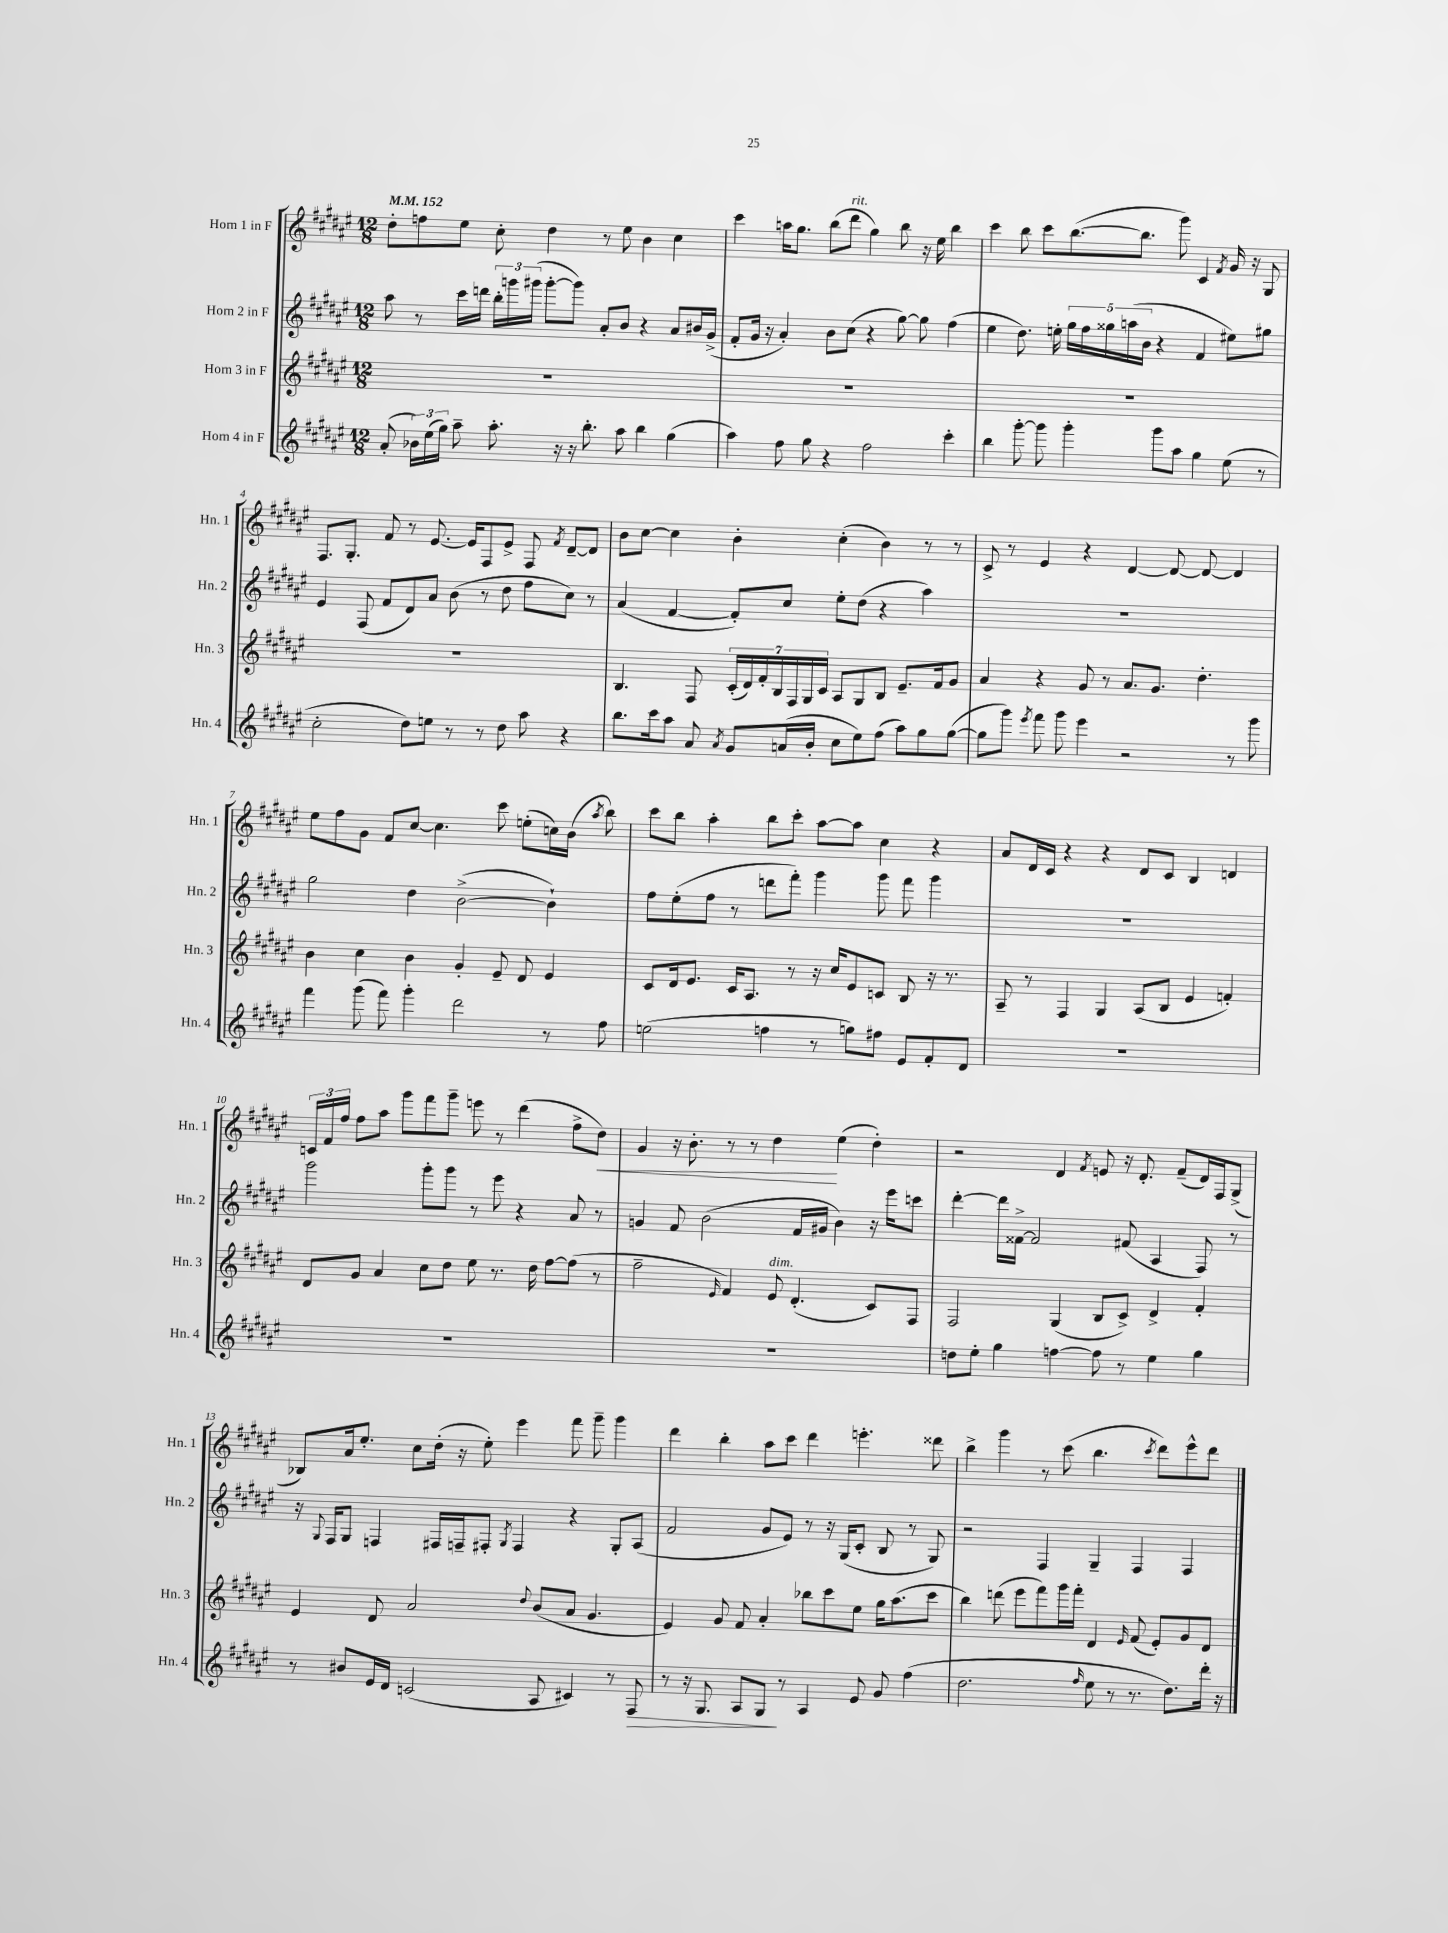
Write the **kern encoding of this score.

**kern	**dynam	**kern	**kern	**kern	**dynam
*part4	*part4	*part3	*part2	*part1	*part1
*staff4	*staff4	*staff3	*staff2	*staff1	*staff1
*I"Horn 4 in F	*	*I"Horn 3 in F	*I"Horn 2 in F	*I"Horn 1 in F	*
*I'Hn. 4	*	*I'Hn. 3	*I'Hn. 2	*I'Hn. 1	*
*clefG2	*	*clefG2	*clefG2	*clefG2	*
*k[f#c#g#d#a#e#]	*	*k[f#c#g#d#a#e#]	*k[f#c#g#d#a#e#]	*k[f#c#g#d#a#e#]	*
*M12/8	*	*M12/8	*M12/8	*M12/8	*
*MM152	*	*MM152	*MM152	*MM152	*
=1	=1	=1	=1	=1	=1
(8a#'/	.	1.r	8aa#\	8dd#'\L	.
24b-X\LL)	.	.	8r	8ffn\	.
(24ee#\	.	.	.	.	.
24gg#\JJ)	.	.	.	.	.
8aa#~\	.	.	16ccc#\LL	8ee#\J	.
.	.	.	16dddn\JJ	.	.
8.aa#'\	.	.	24bb'\LL	8cc#'\	.
.	.	.	24gggn\	.	.
.	.	.	(24ggg#X\JJ	.	.
.	.	.	[8ggg#'\L	4dd#\	.
16r	.	.	.	.	.
16r	.	.	8ggg#\J])	.	.
8.bb'\	.	.	.	.	.
.	.	.	8a#'/L	8r	.
8aa#\	.	.	8b/J	8ee#\	.
4bb\	.	.	4r	4b\	.
(4gg#\	.	.	8a#/L	4cc#\	.
.	.	.	16b#X/L	.	.
.	.	.	(16g#^/JJ	.	.
=2	=2	=2	=2	=2	=2
4aa#\)	.	1.r	8f#'/L	4ccc#\	.
.	.	.	16g#/Jk	.	.
.	.	.	16r	.	.
8ff#\	.	.	4a#'/)	16aan\KL	.
.	.	.	.	8.gg#\J	.
8gg#\	.	.	.	.	.
4r	.	.	8b\L	(8bb\L	.
!	!	!	!	!LO:TX:a:i:t=rit.	!
.	.	.	(8cc#\J	8ddd#\J	.
2ff#\	.	.	4r	4gg#\)	.
.	.	.	[8gg#\)	8bb\	.
.	.	.	8gg#\]	16r	.
.	.	.	.	16ee#\	.
4ccc#'\	.	.	(4ff#\	4bb\	.
=3	=3	=3	=3	=3	=3
4bb\	.	1.r	4ee#\	4ccc#\	.
[8ggg#'\	.	.	8.dd#\)	8bb\	.
8ggg#\]	.	.	.	8ccc#\L	.
.	.	.	16een'\	.	.
4ggg#'\	.	.	20gg#\LL	([8.bb\	.
.	.	.	20ff#\	.	.
.	.	.	20gg##X\	.	.
.	.	.	(20aan\	.	.
.	.	.	.	8.bb\J]	.
.	.	.	20b\JJ	.	.
8ggg#\L	.	.	4r	.	.
8aa#\J	.	.	.	8ggg#\)	.
4gg#\	.	.	4f#/	4c#/	.
.	.	.	.	8qf#/	.
(8ee#\	.	.	8ee#X\L)	16g#/	.
.	.	.	.	16r	.
8r	.	.	8gg#X\J	8G#/	.
!!LO:LB:g=z
=4	=4	=4	=4	=4	=4
2cc#'\	.	1.r	4e#/	8.F#/L	.
.	.	.	.	8.G#'/J	.
.	.	.	(8F#/	.	.
.	.	.	8f#/L	8f#/	.
8dd#\L)	.	.	8d#/)	8r	.
8een\J	.	.	8a#/J	[8.e#/	.
8r	.	.	(8b\	.	.
.	.	.	.	16e#/KL]	.
8r	.	.	8r	8F#/	.
8dd#\	.	.	8dd#\	8e#^/J	.
8aa#\	.	.	8ff#\L	8F#/	.
.	.	.	.	8qf#/	.
4r	.	.	8cc#\J)	[8d#~/L	.
.	.	.	8r	8d#/J]	.
=5	=5	=5	=5	=5	=5
8.bb\L	.	4.B/	(4a#/	8b\L	.
.	.	.	.	[8cc#\J	.
16ccc#\k	.	.	.	.	.
8aa#\J	.	.	[4f#/	4cc#\]	.
8a#/	.	8F#/	.	.	.
8qa#/	.	.	.	.	.
8g#/L	.	(28c#'/LL	8f#'/L])	4b'\	.
.	.	28d#/)	.	.	.
.	.	28f#'/	.	.	.
.	.	28B/	.	.	.
(16an/L	.	.	8cc#/J	.	.
.	.	28F#/	.	.	.
.	.	28G#/	.	.	.
16b'/JJ	.	.	.	.	.
.	.	28c#/JJ	.	.	.
8cc#\L	.	8A#/L	8ee#'\L	(4cc#'\	.
8ee#\)	.	8G#/	(8dd#\J	.	.
(8ff#\J	.	8B/J	4r	4b\)	.
8aa#\L)	.	8.e#~/L	.	.	.
8gg#\	.	.	4aa#\)	8r	.
.	.	16f#/k	.	.	.
([8gg#\J	.	8g#/J	.	8r	.
=6	=6	=6	=6	=6	=6
8gg#\L]	.	4a#/	1.r	8c#^/	.
8ggg#\J)	.	.	.	8r	.
8qeee#/	.	.	.	.	.
8fff#\	.	4r	.	4e#/	.
8ggg#\	.	.	.	.	.
4eee#\	.	8g#/	.	4r	.
.	.	8r	.	.	.
2r	.	8.a#/L	.	[4d#/	.
.	.	8.g#/J	.	.	.
.	.	.	.	8d#/_	.
.	.	4.dd#'\	.	8d#/_	.
8r	.	.	.	4d#/]	.
8ggg#\	.	.	.	.	.
!!LO:LB:g=z
=7	=7	=7	=7	=7	=7
4fff#\	.	4b\	2gg#\	8ee#\L	.
.	.	.	.	8ff#\	.
(8ggg#\	.	4cc#\	.	8g#\J	.
8fff#\)	.	.	.	8f#/L	.
4ggg#'\	.	4b\	4dd#\	[8cc#/J	.
.	.	.	.	4.cc#\]	.
2ddd#\	.	4g#'/	([2b^\	.	.
.	.	8e#~/	.	8ccc#\	.
.	.	8d#/	.	(8een'\L	.
8r	.	4e#/	4b`\])	16ccn\L)	.
.	.	.	.	(16b\JJ	.
.	.	.	.	8qaa#/	.
8ff#\	.	.	.	8bb\)	.
=8	=8	=8	=8	=8	=8
(2een\	.	8c#/L	8ff#\L	8ccc#\L	.
.	.	16d#/k	(8ee#'\	8bb\J	.
.	.	8.e#/J	.	.	.
.	.	.	8ff#\J	4aa#'\	.
.	.	16c#/KL	8r	.	.
.	.	8.A#/J	.	.	.
4ffn\	.	.	8dddn\L	8bb\L	.
.	.	8r	8fff#'\J)	8ccc#'\J	.
8r	.	16r	4ggg#\	[8aa#\L	.
.	.	16cc#/KL	.	.	.
8ggn\L)	.	8e#/	.	8aa#\J]	.
8ff#X\J	.	8cn/J	8ggg#\	4cc#\	.
8e#/L	.	8B/	8fff#\	.	.
8f#'/	.	16r	4ggg#\	4r	.
.	.	8.r	.	.	.
8d#/J	.	.	.	.	.
=9	=9	=9	=9	=9	=9
1.r	.	8A#~/	1.r	8a#/L	.
.	.	8r	.	16d#/L	.
.	.	.	.	16c#/JJ	.
.	.	4F#/	.	4r	.
.	.	4G#/	.	4r	.
.	.	(8A#/L	.	8d#/L	.
.	.	8B/J	.	8c#/J	.
.	.	4e#/	.	4B/	.
.	.	4fn'/)	.	4dn/	.
!!LO:LB:g=z
=10	=10	=10	=10	=10	=10
1.r	.	8d#/L	2ggg#\	24cn/LL	.
.	.	.	.	24f#/	.
.	.	.	.	24ff#/JJ	.
.	.	8g#/J	.	8ff#\L	.
.	.	4a#/	.	8aa#\J	.
.	.	.	.	8ggg#\L	.
.	.	8cc#\L	8ggg#'\L	8fff#\	.
.	.	8dd#\J	8ggg#\J	8ggg#~\J	.
.	.	8ee#\	8r	8eeen\	.
.	.	8.r	8eee#\	8r	.
.	.	.	4r	(4ddd#\	.
.	.	16dd#\	.	.	.
.	.	[8ff#\L	.	.	.
.	.	(8ff#\J]	8a#/	8ff#^\L	.
!	!	!	!	!	!LO:HP:b
.	.	8r	8r	8dd#\J)	<
=11	=11	=11	=11	=11	=11
1.r	.	2ff#~\	4gn/	4g#/	.
.	.	.	8f#/	16r	.
.	.	.	.	8.b'\	.
.	.	.	(2b\	.	.
.	.	16qqe#/	.	.	.
.	.	4f#/)	.	8r	.
.	.	.	.	8r	.
!	!	!LO:TX:a:i:t=dim.	!	!	!
.	.	8e#/	.	4dd#\	.
.	.	(4.d#'/	16f#/LL	.	.
.	.	.	16g#X/JJ	.	.
.	.	.	4b\)	(4ee#\	[
.	.	8c#/L)	16r	4dd#'\)	.
.	.	.	16eee#\KL	.	.
.	.	8F#/J	8cccn\J	.	.
=12	=12	=12	=12	=12	=12
8ddn\L	.	2F#/	[4ddd#'\	2r	.
8ee#'\J	.	.	.	.	.
4gg#\	.	.	16ddd#\LL]	.	.
.	.	.	[16f##X^\JJ	.	.
.	.	.	2f##/]	.	.
[4ffn\	.	(4G#/	.	4d#/	.
.	.	.	.	8qf#/	.
8ff\]	.	8B/L	.	8en/	.
8r	.	8c#^/J)	(8f#X/	16r	.
.	.	.	.	8.d#'/	.
4ee#\	.	4d#^/	4A#/	.	.
.	.	.	.	(8f#~/L	.
4gg#\	.	4f#'/	8F#/)	16d#/L)	.
.	.	.	.	16F#/J	.
.	.	.	8r	(8G#^/J	.
!!LO:LB:g=z
=13	=13	=13	=13	=13	=13
8r	.	4e#/	16r	8B-X/L)	.
.	.	.	8qqG#/	.	.
.	.	.	16F#/KL	.	.
8b#X/L	.	.	8G#/J	16a#/k	.
.	.	.	.	8.ee#'/J	.
16e#/L	.	8d#/	4Fn/	.	.
16d#/JJ	.	.	.	.	.
(2cn/	.	2a#/	.	8cc#\L	.
.	.	.	16F#X/LL	(16dd#'\Jk	.
.	.	.	16Fn~/J	16r	.
.	.	.	8F#X'/J	8ee#'\)	.
.	.	.	8qG#/	.	.
.	.	.	4F#/	4eee#\	.
.	.	8qqdd#/	.	.	.
8A#/	.	(8b/L	.	.	.
4c#X/)	.	8a#/J	4r	8fff#\	.
.	.	4.g#/	.	8ggg#~\	.
8r	.	.	8G#'/L	4ggg#\	.
!	!LO:HP:b	!	!	!	!
8F#/	>	.	(8A#/J	.	.
=14	=14	=14	=14	=14	=14
8r	.	4e#/)	2f#/	4ddd#\	.
16r	.	.	.	.	.
8.G#/	.	.	.	.	.
.	.	8g#/	.	4bb'\	.
8A#/L	.	8f#/	.	.	.
8G#/J	.	4a#'/	8g#/L	8aa#\L	.
8r	]	.	8e#/J)	8ccc#\J	.
4A#/	.	8bb-X\L	8r	4ddd#\	.
.	.	8ccc#\	16r	.	.
.	.	.	(16G#/KL	.	.
8e#/	.	8ee#\J	8c#'/J	4.eeen'\	.
8g#/	.	16gg#\KL	8B/	.	.
.	.	(8.aa#\	.	.	.
(4ff#\	.	.	8r	.	.
.	.	8ccc#\J	8G#/)	8ddd##X\	.
=15	=15	=15	=15	=15	=15
2.dd#\	.	4bb\)	2r	4bb^\	.
.	.	(8dddn\	.	4ggg#\	.
.	.	8eee#\L	.	.	.
.	.	8fff#\)	4F#/	8r	.
.	.	16ggg#\L	.	(8ccc#\	.
.	.	16fff#'\JJ	.	.	.
16qqff#/	.	.	.	.	.
8ee#\	.	4d#/	4G#~/	4.bb\	.
8r	.	.	.	.	.
.	.	16qqe#/	.	.	.
8.r	.	(8f#/	4F#/	.	.
.	.	.	.	8qccc#/	.
.	.	8e#'/L)	.	8ddd#\L)	.
8.dd#\L)	.	.	.	.	.
.	.	8g#/	4F#/	8eee#^^\	.
16ddd#'\Jk	.	8d#/J	.	8ddd#\J	.
16r	.	.	.	.	.
==	==	==	==	==	==
*-	*-	*-	*-	*-	*-
